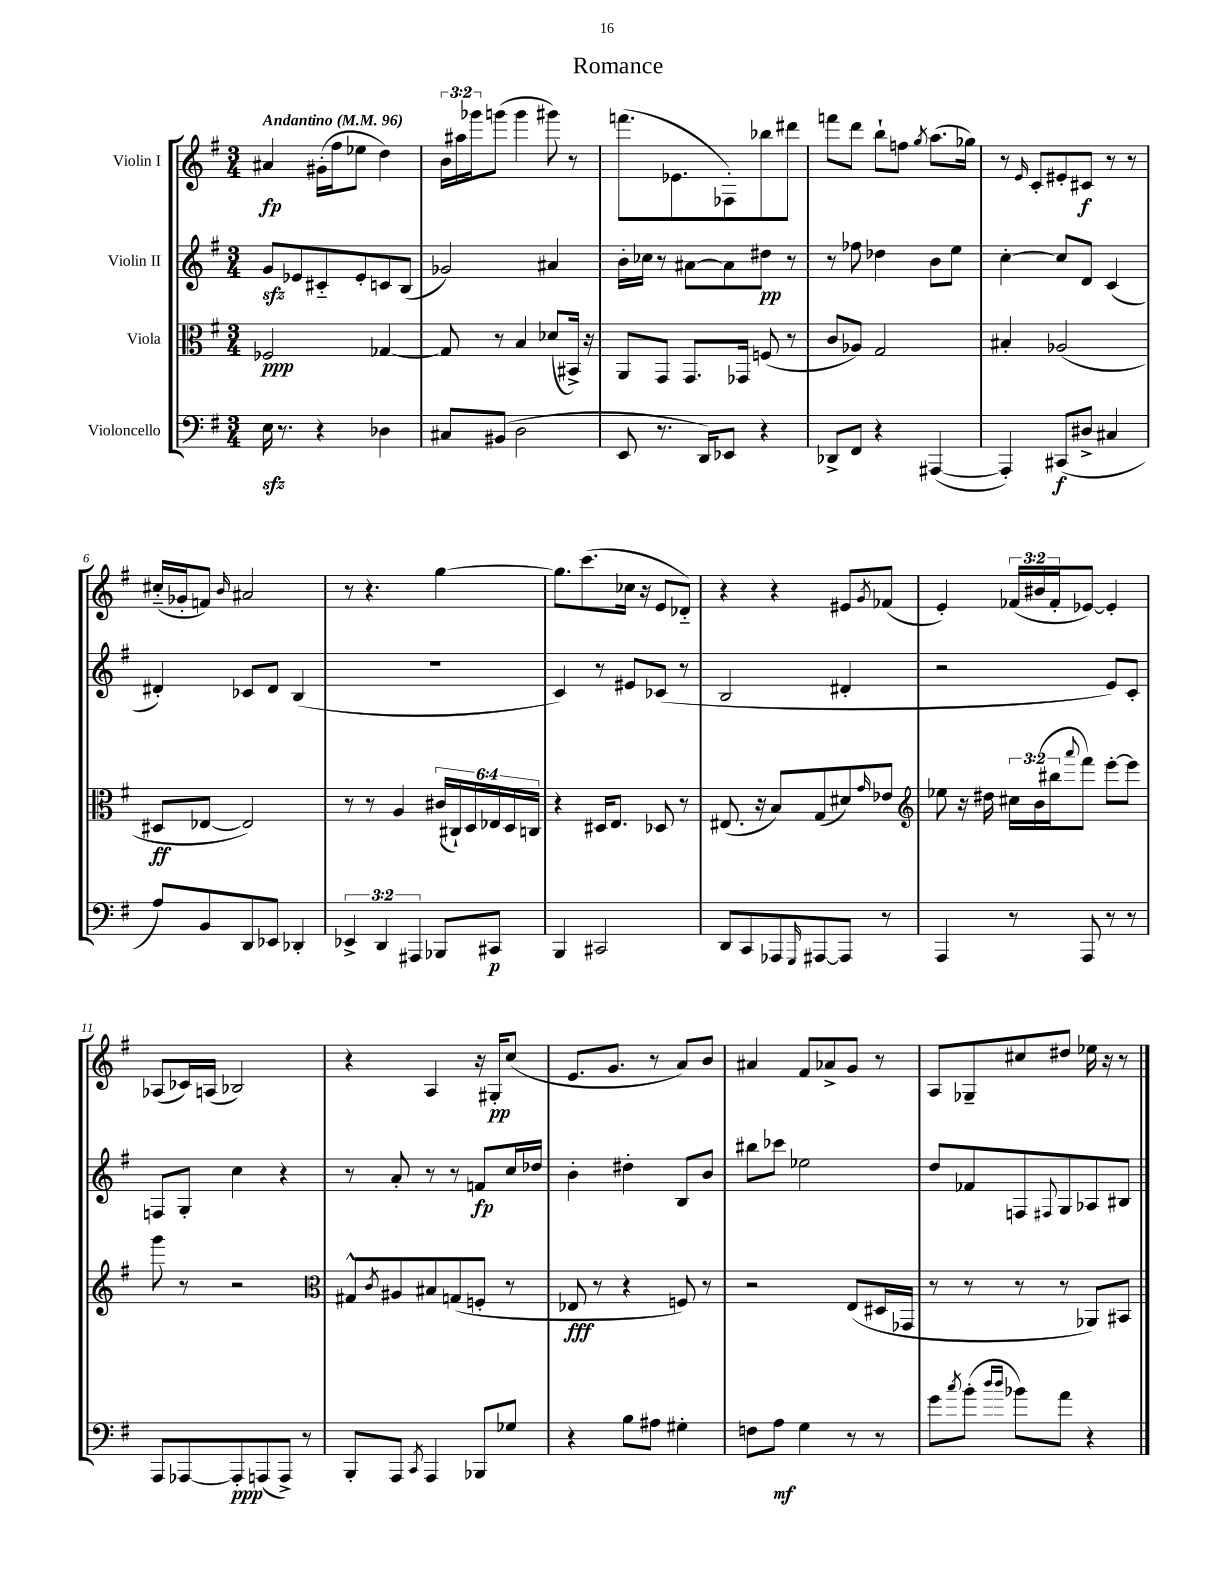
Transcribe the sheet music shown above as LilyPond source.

\header { title = "Romance" }
<<
\new StaffGroup <<
\new Staff = "s0" \with { instrumentName = "Violin I" } {
    \clef treble \key g \major \numericTimeSignature \time 3/4 \override Staff.TupletNumber.text = #tuplet-number::calc-fraction-text \tempo "Andantino" 4 = 96
    ais'4\fp gis'16-.( fis''16 ees''8 d''4) |
    \tuplet 3/2 { b'16 ais''16 ges'''16 } g'''8( g'''4 gis'''8) r8 |
    f'''8.( ees'8. fes8-.) bes''8 dis'''8 |
    f'''8 d'''8 b''8-! f''8 \acciaccatura { g''8 } a''8.( ges''16) |
    r8 \grace { e'16 } c'8-. eis'8-. cis'8\f r8 r8 |
    cis''16-_( ges'16-. f'8) \grace { b'16 } ais'2 |
    r8 r4. g''4~ |
    g''8. c'''8.( ces''16 r16 e'8 des'8-_) |
    r4 r4 eis'8 \acciaccatura { g'8 } fes'8( |
    e'4-.) \tuplet 3/2 { fes'16( bis'16 fes'16-. } ees'8~) ees'4-. |
    aes8( ces'16) a16( bes2) |
    r4 a4 r16 gis16-.\pp c''8( |
    e'8. g'8. r8 a'8) b'8 |
    ais'4 fis'8 aes'8-> g'8 r8 |
    a8 ges8-- cis''8 dis''8 ees''16 r16 r8 \bar "|." |
}
\new Staff = "s1" \with { instrumentName = "Violin II" } {
    \clef treble \key g \major \numericTimeSignature \time 3/4
    g'8\sfz ees'8 cis'8-_ ees'8-. c'8 b8( |
    ges'2) ais'4 |
    b'16-. ces''16 r8 ais'8~ ais'8 dis''8\pp r8 |
    r8 fes''8 des''4 b'8 e''8 |
    c''4~-. c''8 d'8 c'4( |
    dis'4-.) ces'8 dis'8 b4( |
    R2. |
    c'4) r8 eis'8 ces'8( r8 |
    b2 dis'4-. |
    r2 e'8) c'8-. |
    f8 g8-. c''4 r4 |
    r8 a'8-. r8 r8 f'8\fp c''16 des''16 |
    b'4-. dis''4-. b8 b'8 |
    bis''8 ces'''8 ees''2 |
    d''8 fes'8 f8 \appoggiatura { fis8 } g8 aes8 bis8 \bar "|." |
}
\new Staff = "s2" \with { instrumentName = "Viola" } {
    \clef alto \key g \major \numericTimeSignature \time 3/4 \override Staff.TupletNumber.text = #tuplet-number::calc-fraction-text
    fes2\ppp ges4~ |
    ges8 r8 b4 des'8( bis,16->) r16 |
    a,8 g,8 g,8. ges,16 f8( r8 |
    c'8 aes8) g2 |
    bis4-. aes2( |
    dis8\ff ees8~ ees2) |
    r8 r8 a4 \tuplet 6/4 { cis'16( cis16-!) d16 ees16 d16 c16 } |
    r4 dis16 e8. des8 r8 |
    eis8.( r16 b8) g8( dis'8) \grace { g'16 } ees'8 |
    \clef treble ees''8 r16 dis''16 \tuplet 3/2 { cis''16 b'16( bis''16 } \appoggiatura { a'''8 } fis'''8) e'''8~-. e'''8 |
    g'''8 r8 r2 |
    \clef alto gis8-^ \acciaccatura { c'8 } ais8 bis8 g8( f8-. r8 |
    ees8\fff r8 r4 f8) r8 |
    r2 e8( dis16 ges,16 |
    r8 r8 r8 r8 aes,8) bis,8 \bar "|." |
}
\new Staff = "s3" \with { instrumentName = "Violoncello" } {
    \clef bass \key g \major \numericTimeSignature \time 3/4 \override Staff.TupletNumber.text = #tuplet-number::calc-fraction-text
    e16\sfz r8. r4 des4 |
    cis8 bis,8( d2 |
    e,8 r8. d,16) ees,8 r4 |
    des,8-> fis,8 r4 ais,,4~( |
    ais,,4-.) cis,8\f( dis8-> cis4 |
    a8) b,8 d,8 ees,8 des,4-. |
    \tuplet 3/2 { ees,4-> d,4 ais,,4 } bes,,8 cis,8\p |
    b,,4 cis,2 |
    d,8 c,8 aes,,8 \grace { g,,16 } ais,,8~ ais,,8 r8 |
    a,,4 r8 a,,8 r8 r8 |
    a,,8 aes,,8~ aes,,8-.\ppp a,,8( a,,8->) r8 |
    b,,8-. a,,8 \acciaccatura { c,8 } a,,4 bes,,8 ges8 |
    r4 b8 ais8 gis4-. |
    f8 a8\mf g4 r8 r8 |
    g'8 \acciaccatura { c''8 } b'8-.( \grace { d''16 d''16 } bes'8) a'8 r4 \bar "|." |
}
>>
>>
